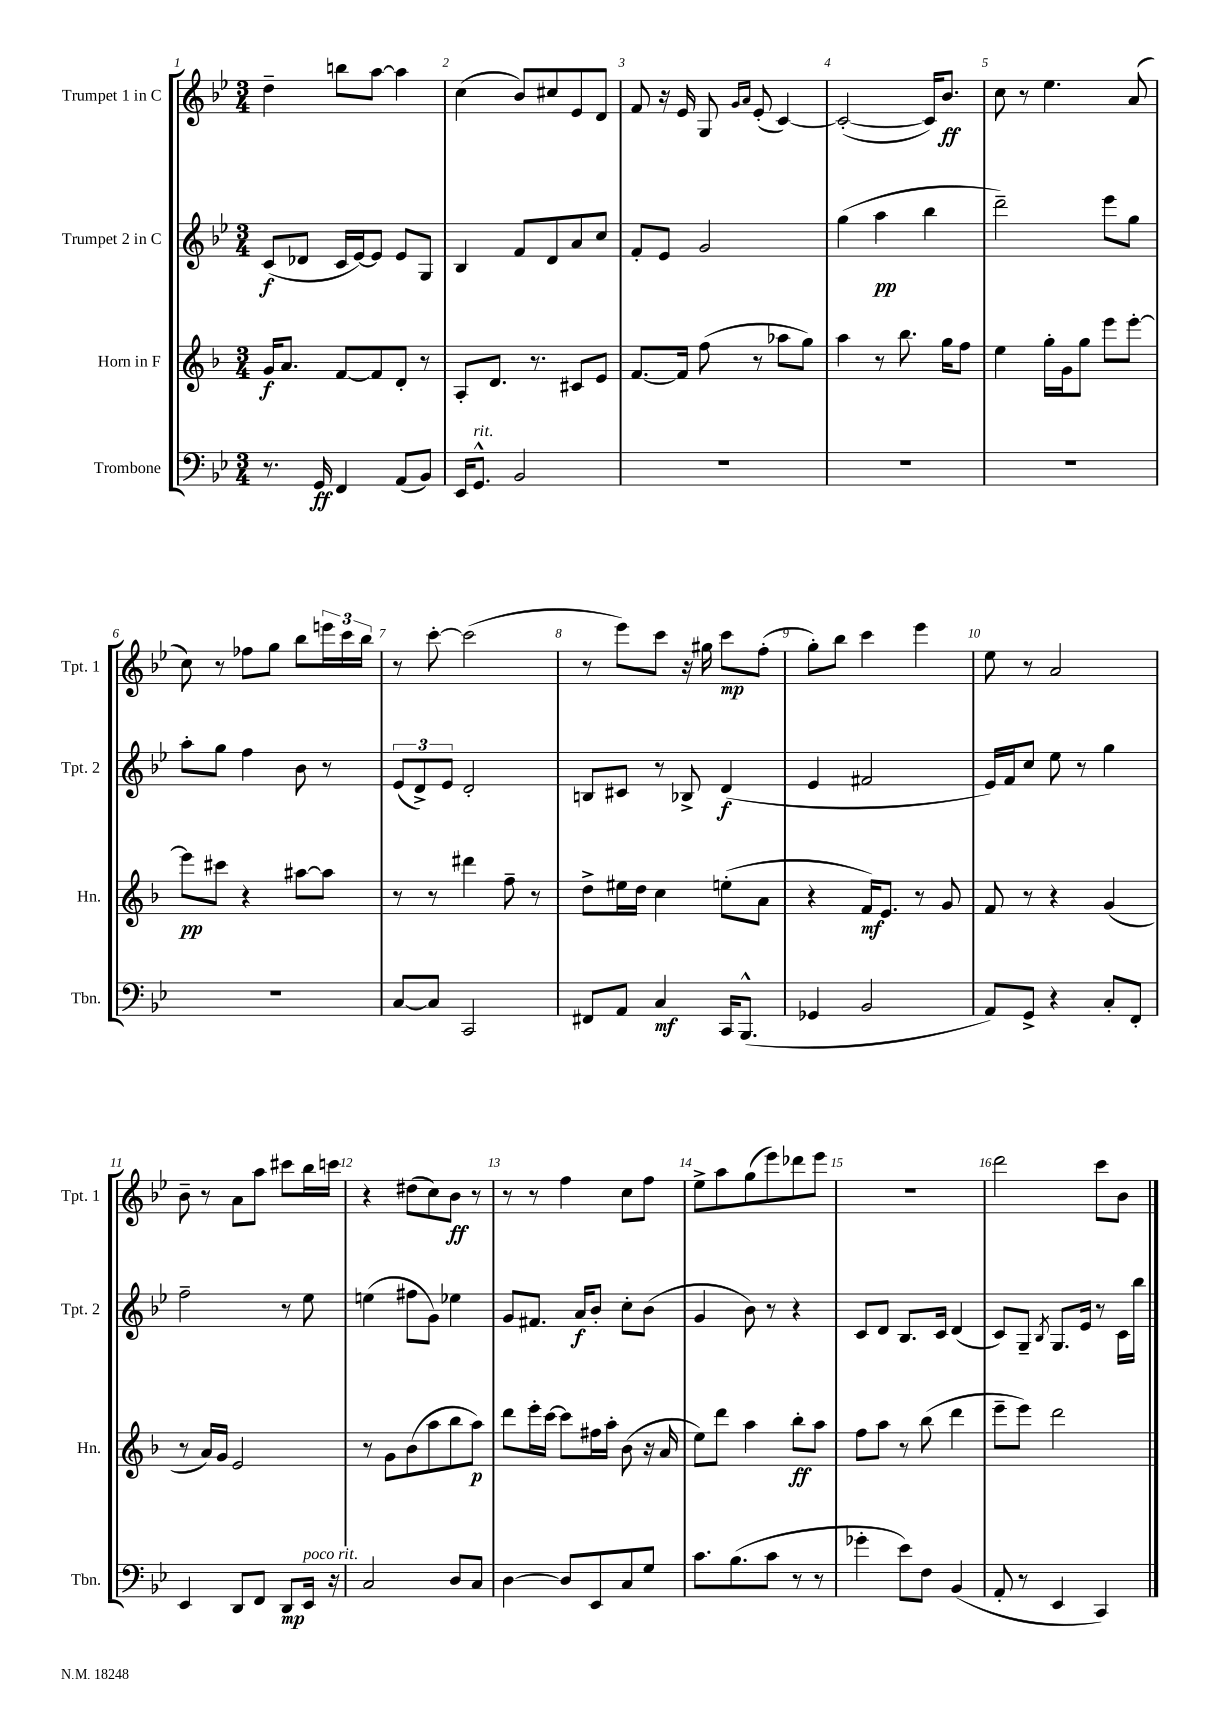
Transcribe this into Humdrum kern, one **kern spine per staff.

**kern	**dynam	**kern	**dynam	**kern	**dynam	**kern	**dynam
*part4	*part4	*part3	*part3	*part2	*part2	*part1	*part1
*staff4	*staff4	*staff3	*staff3	*staff2	*staff2	*staff1	*staff1
*I"Trombone	*	*I"Horn in F	*	*I"Trumpet 2 in C	*	*I"Trumpet 1 in C	*
*I'Tbn.	*	*I'Hn.	*	*I'Tpt. 2	*	*I'Tpt. 1	*
*clefF4	*	*clefG2	*	*clefG2	*	*clefG2	*
*k[b-e-]	*	*k[b-]	*	*k[b-e-]	*	*k[b-e-]	*
*M3/4	*	*M3/4	*	*M3/4	*	*M3/4	*
=1	=1	=1	=1	=1	=1	=1	=1
8.r	.	16g/KL	f	(8c/L	f	4dd~\	.
.	.	8.a/J	.	.	.	.	.
.	.	.	.	8d-X/J	.	.	.
16GG/	ff	.	.	.	.	.	.
4FF/	.	[8f/L	.	16c/LL	.	8bbn\L	.
.	.	.	.	[16e-/J)	.	.	.
.	.	8f/]	.	8e-/J]	.	[8aa\J	.
(8AA/L	.	8d'/J	.	8e-/L	.	4aa\]	.
8BB-/J)	.	8r	.	8G/J	.	.	.
=2	=2	=2	=2	=2	=2	=2	=2
16EE-/KL	.	8A'/L	.	4B-/	.	(4cc\	.
!LO:TX:a:i:t=rit.	!	!	!	!	!	!	!
8.GG^^/J	.	.	.	.	.	.	.
.	.	8.d/J	.	.	.	.	.
2BB-/	.	.	.	8f/L	.	8b-/L)	.
.	.	8.r	.	.	.	.	.
.	.	.	.	8d/	.	8cc#X/	.
.	.	8c#X/L	.	8a/	.	8e-/	.
.	.	8e/J	.	8cc/J	.	8d/J	.
=3	=3	=3	=3	=3	=3	=3	=3
2.r	.	[8.f/L	.	8f'/L	.	8f/	.
.	.	.	.	8e-/J	.	16r	.
.	.	16f/Jk]	.	.	.	16e-/	.
.	.	(8ff\	.	2g/	.	8G/	.
.	.	.	.	.	.	16qqg/LL	.
.	.	.	.	.	.	16qqa/JJ	.
.	.	8r	.	.	.	(8e-'/	.
.	.	8aa-X\L	.	.	.	[4c/)	.
.	.	8gg\J)	.	.	.	.	.
=4	=4	=4	=4	=4	=4	=4	=4
2.r	.	4aa\	.	(4gg\	.	(2c'/_	.
.	.	8r	.	4aa\	pp	.	.
.	.	8.bb-\	.	.	.	.	.
.	.	.	.	4bb-\	.	16c/KL])	.
.	.	16gg\KL	.	.	.	8.b-/J	ff
.	.	8ff\J	.	.	.	.	.
=5	=5	=5	=5	=5	=5	=5	=5
2.r	.	4ee\	.	2ddd~\)	.	8cc\	.
.	.	.	.	.	.	8r	.
.	.	16gg'\LL	.	.	.	4.ee-\	.
.	.	16g\J	.	.	.	.	.
.	.	8gg\J	.	.	.	.	.
.	.	8eee\L	.	8eee-\L	.	.	.
.	.	[8eee'\J	.	8gg\J	.	(8a/	.
!!LO:LB:g=z
=6	=6	=6	=6	=6	=6	=6	=6
2.r	.	8eee\L]	pp	8aa'\L	.	8cc\)	.
.	.	8ccc#X\J	.	8gg\J	.	8r	.
.	.	4r	.	4ff\	.	8ff-X\L	.
.	.	.	.	.	.	8gg\J	.
.	.	[8aa#X\L	.	8b-\	.	8bb-\L	.
.	.	8aa#\J]	.	8r	.	24eeen\L	.
.	.	.	.	.	.	24ccc\	.
.	.	.	.	.	.	24bb-\JJ	.
=7	=7	=7	=7	=7	=7	=7	=7
[8C/L	.	8r	.	(12e-/L	.	8r	.
.	.	.	.	12d^/)	.	.	.
8C/J]	.	8r	.	.	.	[8ccc'\	.
.	.	.	.	12e-/J	.	.	.
2CC/	.	4ddd#X\	.	2d'/	.	(2ccc\]	.
.	.	8ff~\	.	.	.	.	.
.	.	8r	.	.	.	.	.
=8	=8	=8	=8	=8	=8	=8	=8
8FF#X/L	.	8dd^\L	.	8Bn/L	.	8r	.
8AA/J	.	16ee#X\L	.	8c#X/J	.	8eee-\L)	.
.	.	16dd\JJ	.	.	.	.	.
4C/	mf	4cc\	.	8r	.	8ccc\J	.
.	.	.	.	8B-X^/	.	16r	.
.	.	.	.	.	.	16gg#X\	.
16CC/KL	.	(8een'\L	.	(4d/	f	8ccc\L	mp
(8.BBB-^^/J	.	.	.	.	.	.	.
.	.	8a\J	.	.	.	(8ff'\J	.
=9	=9	=9	=9	=9	=9	=9	=9
4GG-X/	.	4r	.	4e-/	.	8gg'\L)	.
.	.	.	.	.	.	8bb-\J	.
2BB-/	.	16f/KL)	mf	2f#X/	.	4ccc\	.
.	.	8.e/J	.	.	.	.	.
.	.	8r	.	.	.	4eee-\	.
.	.	8g/	.	.	.	.	.
=10	=10	=10	=10	=10	=10	=10	=10
8AA/L)	.	8f/	.	16e-/LL)	.	8ee-\	.
.	.	.	.	16f/J	.	.	.
8GG^/J	.	8r	.	8cc/J	.	8r	.
4r	.	4r	.	8ee-\	.	2a/	.
.	.	.	.	8r	.	.	.
8C'/L	.	(4g/	.	4gg\	.	.	.
8FF'/J	.	.	.	.	.	.	.
!!LO:LB:g=z
=11	=11	=11	=11	=11	=11	=11	=11
4EE-/	.	8r	.	2ff~\	.	8b-~\	.
.	.	16a/LL)	.	.	.	8r	.
.	.	16g/JJ	.	.	.	.	.
8DD/L	.	2e/	.	.	.	8a\L	.
8FF/J	.	.	.	.	.	8aa\J	.
8DD/L	mp	.	.	8r	.	8ccc#X\L	.
!LO:TX:a:i:t=poco rit.	!	!	!	!	!	!	!
16EE-/Jk	.	.	.	8ee-\	.	16bb-\L	.
16r	.	.	.	.	.	16cccn\JJ	.
=12	=12	=12	=12	=12	=12	=12	=12
2C/	.	8r	.	(4een\	.	4r	.
.	.	8g\L	.	.	.	.	.
.	.	(8b-\	.	8ff#X\L	.	(8dd#X\L	.
.	.	8aa\	.	8g\J)	.	8cc\)	.
8D/L	.	8bb-\	.	4ee-X\	.	8b-\J	ff
8C/J	.	8aa\J)	p	.	.	8r	.
=13	=13	=13	=13	=13	=13	=13	=13
[4D\	.	8ddd\L	.	8g/L	.	8r	.
.	.	16eee'\L	.	8.f#X/J	.	8r	.
.	.	[16ccc\JJ	.	.	.	.	.
8D/L]	.	8ccc\L]	.	.	.	4ff\	.
.	.	.	.	16a/KL	f	.	.
8EE-/	.	16ff#X\L	.	8b-'/J	.	.	.
.	.	16aa'\JJ	.	.	.	.	.
8C/	.	(8b-\	.	8cc'\L	.	8cc\L	.
8G/J	.	16r	.	(8b-\J	.	8ff\J	.
.	.	16a/	.	.	.	.	.
=14	=14	=14	=14	=14	=14	=14	=14
8.c\L	.	8ee\L)	.	4g/	.	8ee-^\L	.
.	.	8ddd\J	.	.	.	8aa\	.
(8.B-\	.	.	.	.	.	.	.
.	.	4aa\	.	8b-\)	.	(8gg\	.
8c\J	.	.	.	8r	.	8eee-\)	.
8r	.	8bb-'\L	ff	4r	.	8ddd-X\	.
8r	.	8aa\J	.	.	.	8eee-\J	.
=15	=15	=15	=15	=15	=15	=15	=15
4g-X'\	.	8ff\L	.	8c/L	.	2.r	.
.	.	8aa\J	.	8d/J	.	.	.
8e-\L)	.	8r	.	8.B-/L	.	.	.
8F\J	.	(8bb-\	.	.	.	.	.
.	.	.	.	16c/Jk	.	.	.
(4BB-/	.	4ddd\	.	(4d/	.	.	.
=16	=16	=16	=16	=16	=16	=16	=16
8AA'/	.	8eee~\L	.	8c/L)	.	2ddd\	.
8r	.	8eee\J)	.	8G~/J	.	.	.
.	.	.	.	8qB-/	.	.	.
4EE-/	.	2ddd\	.	8.G/L	.	.	.
.	.	.	.	16e-/Jk	.	.	.
4CC/)	.	.	.	8r	.	8ccc\L	.
.	.	.	.	16c\LL	.	8b-\J	.
.	.	.	.	16bb-\JJ	.	.	.
==	==	==	==	==	==	==	==
*-	*-	*-	*-	*-	*-	*-	*-
